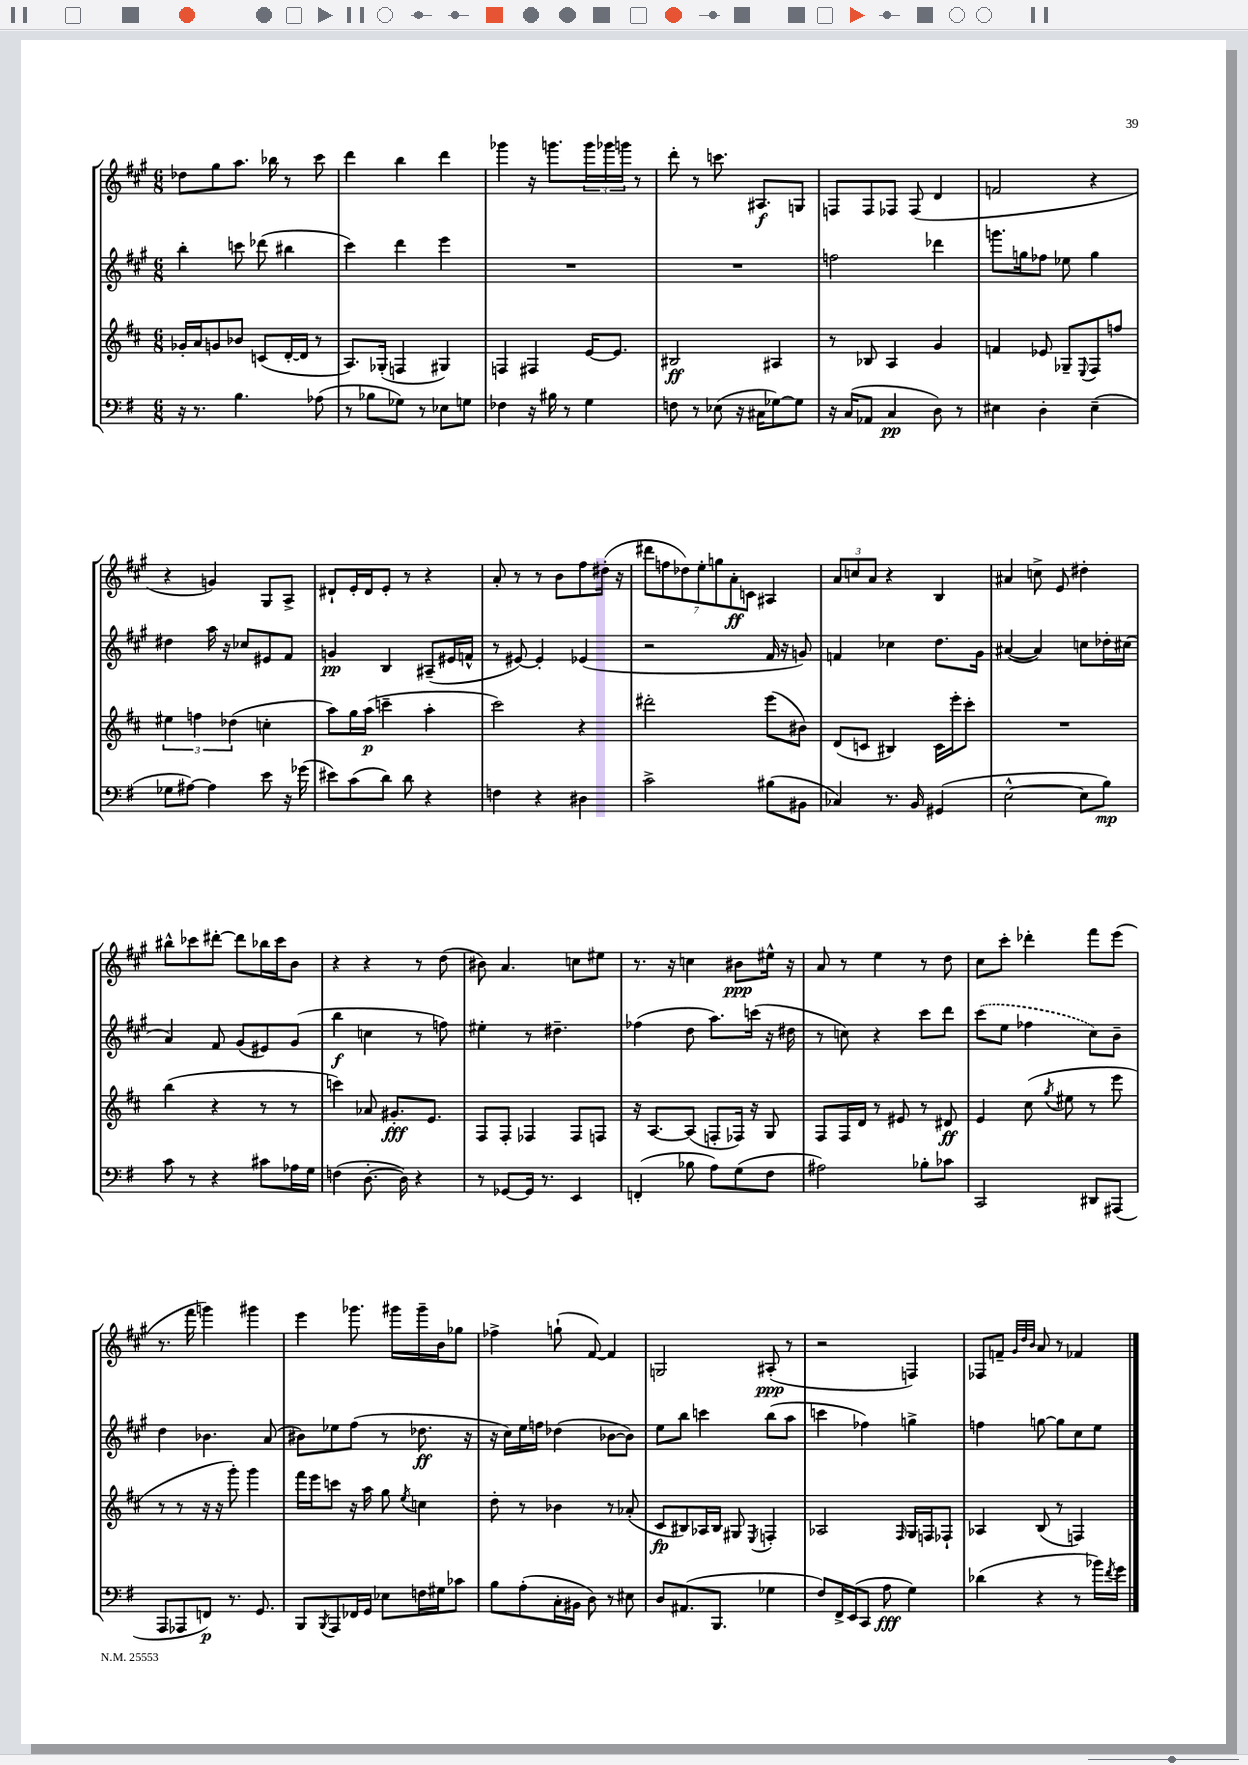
<<
\new StaffGroup <<
\new Staff = "s0" {
    \clef treble \key a \major \numericTimeSignature \time 6/8
    des''8 gis''8 a''8. bes''16 r8 cis'''8 |
    d'''4 b''4 d'''4 |
    ges'''4 r16 g'''8. \tuplet 3/2 { g'''16 ges'''16 g'''16 } r8 |
    d'''8-. r8 c'''8. ais8.\f g8 |
    f8 f8 fes8 fes8( d'4 |
    f'2 r4 |
    r4 g'4) gis8 a8-> |
    dis'8-! e'16-. dis'16 e'8-. r8 r4 |
    a'8-. r8 r8 b'8 fis''8 dis''16-.( r16 |
    \tuplet 7/4 { dis'''8 f''8 des''8) e''8-. g''8 a'8-.\ff c'8 } ais4 |
    \tuplet 3/2 { a'8 c''8 a'8 } r4 b4 |
    ais'4 c''8-> e'8 dis''4-. |
    bis''8-^ ces'''8 dis'''8~-. dis'''8 bes''16 ces'''16 b'8 |
    r4 r4 r8 d''8( |
    bis'8) a'4. c''8 eis''8 |
    r8. r16 c''4 bis'8\ppp eis''16-^ r16 |
    a'8 r8 e''4 r8 d''8 |
    cis''8 cis'''8-. des'''4-. fis'''8 e'''8( |
    r8. fis'''16 g'''4) gis'''4 |
    e'''4 ges'''8. gis'''16 gis'''16-- b'16 ges''8 |
    fes''4-> g''8-!( fis'8~) fis'4 |
    g2 ais8-.\ppp( r8 |
    r2 f4) |
    fes8 f'8-- \grace { gis'32 d''32 b'32 } a'8 r8 fes'4 \bar "|." |
}
\new Staff = "s1" {
    \clef treble \key a \major \numericTimeSignature \time 6/8
    b''4-. c'''8 des'''8( bis''4 |
    cis'''4) d'''4 e'''4 |
    R2. |
    R2. |
    f''2 des'''4 |
    g'''8. g''16 fes''8 ees''8 g''4 |
    dis''4 a''16 r16 ces''8 eis'8 fis'8 |
    g'4\pp b4 ais8--( eis'16 f'16-^ |
    r8 eis'8~) eis'4-. ees'4( |
    r2 fis'16 r16 g'8) |
    f'4 ces''4 d''8. gis'16 |
    ais'4~( ais'4) c''8 des''16-. cis''16( |
    a'4) fis'8 gis'8( eis'8) gis'8( |
    b''4\f c''4 r8 f''8) |
    eis''4-. r8 dis''4.-- |
    fes''4( d''8 a''8.) c'''16( r16 dis''16 |
    r8 c''8) r4 cis'''8 d'''8 |
    \once \slurDashed cis'''8( e''8 fes''4 cis''8) b'8-- |
    d''4 bes'4. a'8( |
    bis'8) ees''8 fis''8( r8 des''8.\ff r16 |
    r16 cis''16) e''16 f''16 des''4( bes'8~ bes'8) |
    e''8 b''8 c'''4 b''8( a''8 |
    c'''4 fes''4) g''4-> |
    f''4 g''8~ g''8 cis''8 e''8 \bar "|." |
}
\new Staff = "s2" {
    \clef treble \key d \major \numericTimeSignature \time 6/8
    ges'16-. a'16 g'8 bes'8 c'8( d'16~-. d'16 r8 |
    a8.) ges16-.( f4 gis4) |
    f4 fis4 e'16~ e'8. |
    bis2\ff ais4 |
    r8 bes8 a4 g'4 |
    f'4 ees'8 ges8-- \appoggiatura { e8 } fis8 f''8 |
    \tuplet 3/2 { eis''4 f''4 des''4( } c''4-. |
    a''8) g''16 a''16\p( c'''4-- a''4-. |
    cis'''2) r4 |
    dis'''2-. e'''8( bis'8) |
    d'8( c'8 bis4) c'16 e'''16-. cis'''8-. |
    R2. |
    b''4( r4 r8 r8 |
    c'''4) aes'8 gis'8.-.\fff e'8. |
    fis8 fis8-. fes4 fes8 f8 |
    r16 a8.~ a8( f8-. fes16) r16 g8 |
    fis8 fis16 d'16 r8 eis'8 r8 dis'8\ff |
    e'4 cis''8( \acciaccatura { g''8 } eis''8 r8 e'''8 |
    r8 r8 r16 r16 g'''8-.) g'''4 |
    fis'''16 e'''16 c'''8 r16 a''16 g''8 \acciaccatura { e''8 } c''4 |
    d''8-. r8 bes'4 r8 aes'8-.( |
    cis'8\fp bis8) aes16 bis16 gis8 \acciaccatura { e8 } f4-. |
    aes2 \grace { fis16 } g16 f16 fes8-! |
    aes4 b8( r8 f4) \bar "|." |
}
\new Staff = "s3" {
    \clef bass \key g \major \numericTimeSignature \time 6/8
    r16 r8. b4. aes8( |
    r8 bes8 ges8) r8 ees8 g8 |
    fes4 r16 bis16 r8 g4 |
    f8 r8 ees8( r16 cis16 ges8~) ges8 |
    r16 c16( aes,8 c4\pp d8) r8 |
    eis4 d4-. eis4--( |
    ges8 ais8~) ais4 e'8 r16 ges'16( |
    eis'8) c'8( d'8) d'8 r4 |
    f4 r4 dis4 |
    c'2-> bis8( bis,8 |
    ces4) r8. b,16 gis,4( |
    e2~-^ e8 b8\mp) |
    c'8 r8 r4 cis'8 aes16 g16 |
    f4( d8.~-. d16) r4 |
    r8 ges,8~ ges,16 r8. e,4 |
    f,4-.( bes8 a8) g8( fis8 |
    ais2) bes8-. ces'8 |
    c,2 dis,8 ais,,8( |
    a,,8 aes,,8 f,8\p) r8. g,8. |
    b,,8 \acciaccatura { b,,8 } a,,8 fes,16 g,16 ees8 f16 gis16 ces'8 |
    b8 a8-.( c16-. bis,16 d8) r8 eis8 |
    d8 ais,8.( b,,8. ges4 |
    fis8) fis,16-> e,16( c,8 a8\fff g4) |
    des'4( r4 r8 bes'16) \acciaccatura { fis'8 } g'16 \bar "|." |
}
>>
>>
\layout { \context { \Score \remove "Bar_number_engraver" } }
